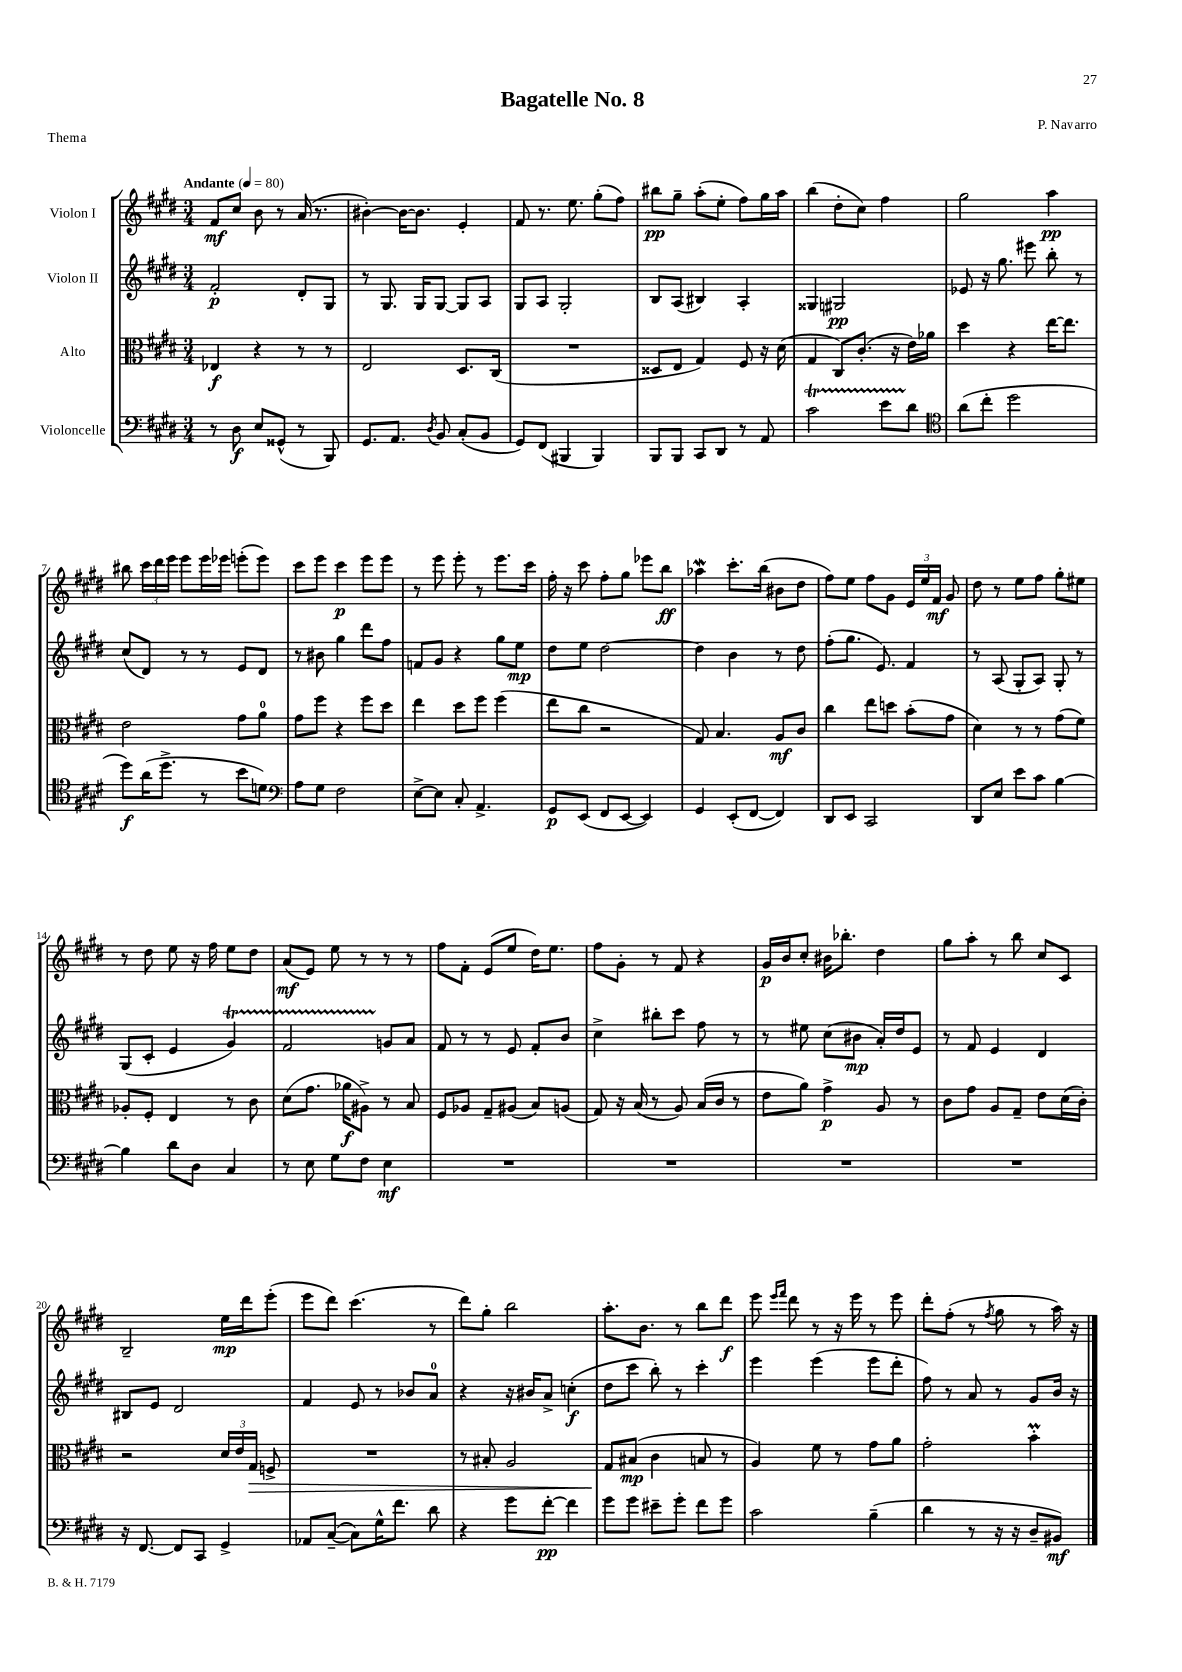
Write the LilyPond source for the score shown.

\header { title = "Bagatelle No. 8" composer = "P. Navarro" piece = "Thema" }
<<
\new StaffGroup <<
\new Staff = "s0" \with { instrumentName = "Violon I" } {
    \clef treble \key e \major \numericTimeSignature \time 3/4 \tempo "Andante" 4 = 80
    \autoBeamOff fis'8[\mf cis''8] b'8 r8 a'16( r8. |
    bis'4~-.) bis'16[~ bis'8.] e'4-. |
    fis'8 r8. e''8. gis''8[-.( fis''8]) |
    bis''8[\pp gis''8]-- a''8[-.( e''8]-. fis''8[) gis''16 a''16] |
    b''4( dis''8[-. cis''8]) fis''4 |
    gis''2 a''4\pp |
    bis''8 \tuplet 3/2 { cis'''16[ dis'''16 e'''16] } e'''8[ e'''16 ees'''16] e'''8[-.( e'''8]) |
    cis'''8[ e'''8] cis'''4\p e'''8[ e'''8] |
    r8 e'''8 e'''8-. r8 e'''8.[ cis'''16] |
    fis''16-. r16 cis'''8 fis''8[-. gis''8] ees'''8[ b''8]\ff |
    aes''4\mordent cis'''8.[-. b''16]( bis'8[ dis''8] |
    fis''8[) e''8] fis''8[ gis'8] \tuplet 3/2 { e'16[ e''16 fis'16]\mf } gis'8 |
    dis''8 r8 e''8[ fis''8] gis''8[-. eis''8] |
    r8 dis''8 e''8 r16 fis''16 e''8[ dis''8] |
    a'8[\mf( e'8]) e''8 r8 r8 r8 |
    fis''8[ fis'8]-. e'8[( e''8] dis''16[) e''8.] |
    fis''8[ gis'8]-. r8 fis'8 r4 |
    gis'16[\p b'16 cis''8]-. bis'16[ bes''8.]-. dis''4 |
    gis''8[ a''8]-. r8 b''8 cis''8[ cis'8] |
    b2-- e''16[\mp dis'''16 e'''8]-.( |
    e'''8[ dis'''8]) cis'''4.( r8 |
    dis'''8[) gis''8]-. b''2 |
    a''8.[-. b'8.] r8 b''8[ dis'''8]\f |
    e'''8 \grace { e'''16[ fis'''16] } dis'''8 r8 r16 e'''16 r8 e'''8 |
    dis'''8[-. fis''8]-.( r8 \acciaccatura { fis''8 } gis''8 r8 a''16) r16 \bar "|." |
}
\new Staff = "s1" \with { instrumentName = "Violon II" } {
    \clef treble \key e \major \numericTimeSignature \time 3/4
    \autoBeamOff fis'2-.\p dis'8[-. gis8] |
    r8 gis8. gis16[ gis8]~ gis8[ a8] |
    gis8[ a8] gis2-. |
    b8[ a8]( bis4) a4-. |
    gisis4 gis2\pp |
    ees'8 r16 gis''8. eis'''8 b''8-. r8 |
    cis''8[( dis'8]) r8 r8 e'8[ dis'8] |
    r8 bis'8 gis''4 dis'''8[ fis''8] |
    f'8[ gis'8] r4 gis''8[ e''8]\mp |
    dis''8[ e''8] dis''2~ |
    dis''4 b'4 r8 dis''8 |
    fis''8[-.( gis''8.] e'8.) fis'4 |
    r8 a8( gis8[-. a8]) gis8-. r8 |
    gis8[( cis'8]-. e'4 gis'4\startTrillSpan) |
    fis'2 g'8[\stopTrillSpan a'8] |
    fis'8 r8 r8 e'8 fis'8[-. b'8] |
    cis''4-> bis''8[-. cis'''8] fis''8 r8 |
    r8 eis''8 cis''8[( bis'8]\mp a'16[-.) dis''16 e'8] |
    r8 fis'8 e'4 dis'4 |
    bis8[ e'8] dis'2 |
    fis'4 e'8 r8 bes'8[ a'8]-0 |
    r4 r16 bis'16[ a'8]-> c''4-.\f( |
    dis''8[ cis'''8] b''8-.) r8 cis'''4-. |
    e'''4 e'''4( e'''8[ dis'''8]-. |
    fis''8) r8 a'8 r8 gis'8[ b'16] r16 \bar "|." |
}
\new Staff = "s2" \with { instrumentName = "Alto" } {
    \clef alto \key e \major \numericTimeSignature \time 3/4
    \autoBeamOff ees4\f r4 r8 r8 |
    e2 dis8.[ cis16]( |
    R2. |
    disis8[ e8] gis4) fis8 r16 dis'16( |
    gis4 cis8[) cis'8.]-.( r16 e'16[) aes'16] |
    dis''4 r4 e''16[~ e''8.] |
    e'2 gis'8[ a'8]-0 |
    gis'8[ fis''8] r4 fis''8[ dis''8] |
    e''4 dis''8[ fis''8] fis''4( |
    e''8[ cis''8] r2 |
    gis8) b4. a8[\mf cis'8] |
    cis''4 e''8[ d''8] b'8[-.( gis'8] |
    dis'4) r8 r8 gis'8[( fis'8]) |
    aes8[-. fis8]-. e4 r8 cis'8 |
    dis'8[( gis'8.] aes'16[\f ais8]->) r8 b8 |
    fis8[ aes8] gis8[-- ais8]( b8[) a8]( |
    gis8) r16 b16( r8 a8) b16[( cis'16] r8 |
    e'8[ a'8]) gis'4->\p a8 r8 |
    cis'8[ gis'8] a8[ gis8]-- e'8[ dis'16( cis'16]-.) |
    r2 \tuplet 3/2 { dis'16[ e'16 gis16]\> } f8-> |
    R2. |
    r8 bis8-. a2 |
    gis8[\! bis8]\mp( cis'4 b8 r8 |
    a4) fis'8 r8 gis'8[ a'8] |
    gis'2-. b'4-.\prall \bar "|." |
}
\new Staff = "s3" \with { instrumentName = "Violoncelle" } {
    \clef bass \key e \major \numericTimeSignature \time 3/4
    \autoBeamOff r8 dis8\f e8[ gisis,8]-^( r8 b,,8) |
    gis,8.[ a,8.] \acciaccatura { dis8 } b,8 cis8[-.( b,8] |
    gis,8[) fis,8]( bis,,4 bis,,4) |
    b,,8[ b,,8] cis,8[ dis,8] r8 a,8 |
    cis'2\startTrillSpan e'8[ dis'8]\stopTrillSpan |
    \clef tenor a'8[( cis''8]-. dis''2 |
    dis''8[\f) a'16( dis''8.]-> r8 b'8[ d'8]) |
    \clef bass a8[ gis8] fis2 |
    e8[~-> e8] cis8-. a,4.-> |
    gis,8[\p e,8]( fis,8[ e,8]~ e,4) |
    gis,4 e,8[-.( fis,8]~ fis,4) |
    dis,8[ e,8] cis,2 |
    dis,8[ e8] e'8[ cis'8] b4~ |
    b4 dis'8[ dis8] cis4 |
    r8 e8 gis8[ fis8] e4\mf |
    R2. |
    R2. |
    R2. |
    R2. |
    r16 fis,8.~ fis,8[ cis,8] gis,4-> |
    aes,8[ cis8]~--( cis8[) gis16-^ fis'8.] dis'8 |
    r4 gis'8[ fis'8]~-.\pp fis'4 |
    gis'8[ gis'8] eis'8[-- gis'8]-. fis'8[ gis'8] |
    cis'2 b4--( |
    dis'4 r8 r16 r16 dis8[-- bis,8]\mf) \bar "|." |
}
>>
>>
